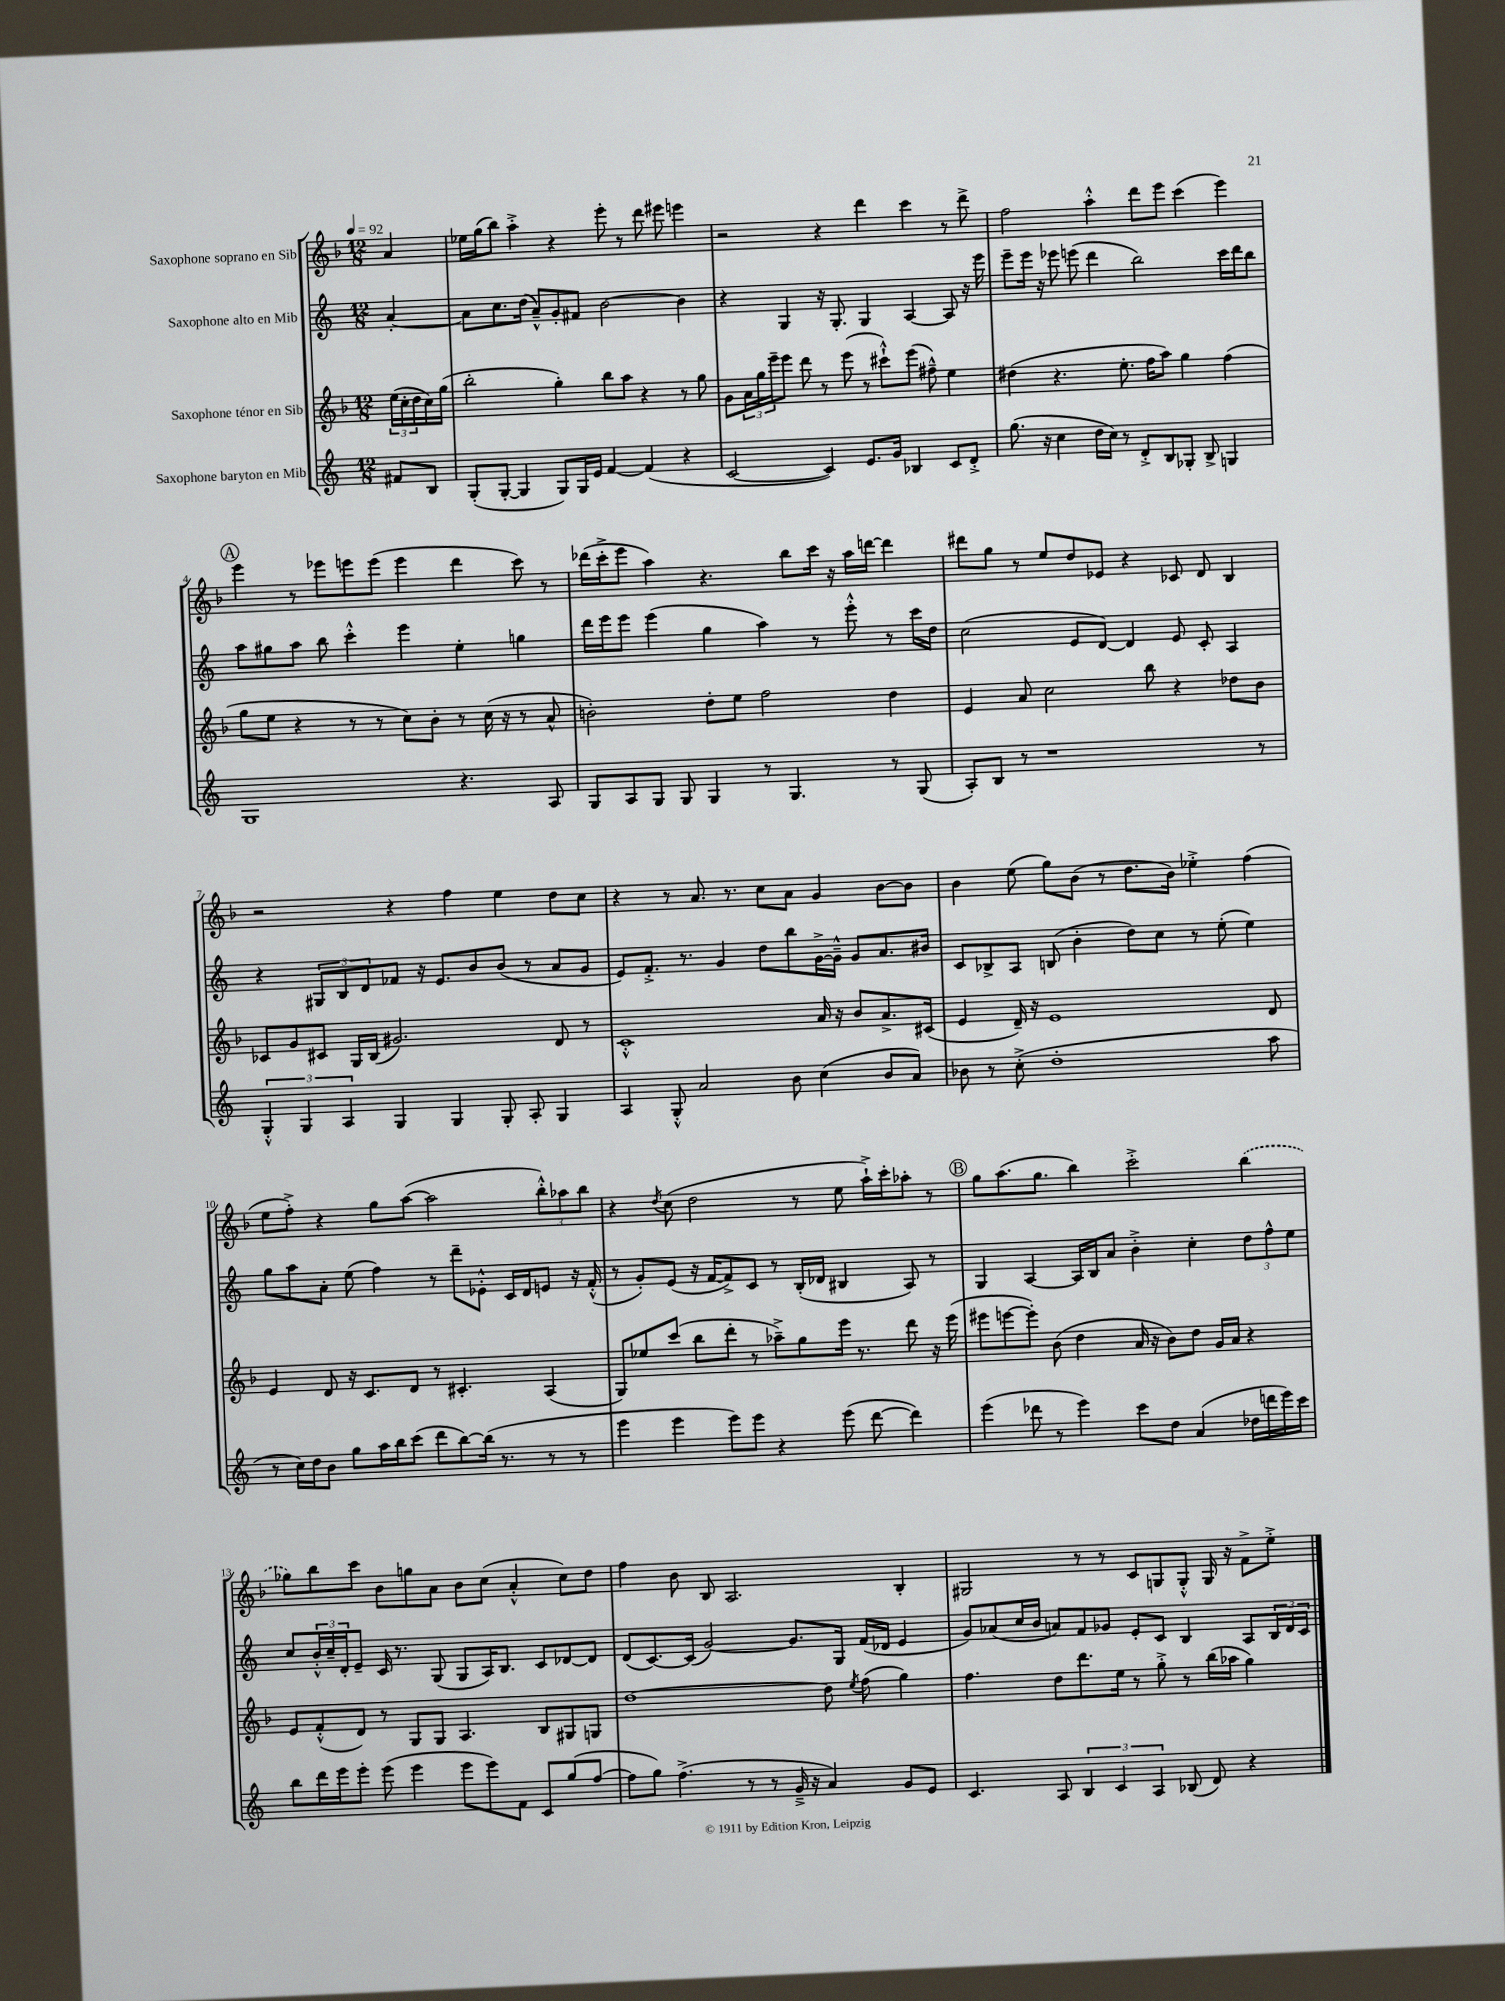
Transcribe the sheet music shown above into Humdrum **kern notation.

**kern	**kern	**kern	**kern
*staff4	*staff3	*staff2	*staff1
*clefG2	*clefG2	*clefG2	*clefG2
*k[]	*k[b-]	*k[]	*k[b-]
*M12/8	*M12/8	*M12/8	*M12/8
*MM92	*MM92	*MM92	*MM92
8f#	(24ee	[4a'	4a
.	24cc'	.	.
.	24dd	.	.
8B	16cc)	.	.
.	(16gg	.	.
=	=	=	=
(8G'	2bb-'	8a]	16ee-
.	.	.	(16gg
[8G'	.	8.cc	8bb-)
4G]	.	.	4aa'^
.	.	(16dd	.
.	.	8a~^^)	.
8G)	4gg')	8g'	4r
16G	.	8f#	.
16e	.	.	.
[4f	8bb-	[2b	8eee'
.	8aa	.	8r
(4f]	4r	.	8ddd
.	.	.	8eee#
4r	8r	4b]	4eee
.	8gg	.	.
=	=	=	=
[2c	8g	4r	2r
.	24a	.	.
.	24gg	.	.
.	24eee~	.	.
.	8eee	4G	.
.	8ddd	.	.
4c])	8r	16r	4r
.	.	8.G'	.
.	(8eee	.	.
8.e	8r	4G	4ddd
.	8ccc#`^^)	.	.
16g	.	.	.
4B-	(8eee	[4A	4ccc
.	8ff#~^^)	.	.
8c	4ee	8A]	8r
8d'^	.	16r	8ddd^
.	.	16eee	.
=	=	=	=
(8.gg	(4dd#	8eee~	2ff
.	.	16eee	.
16r	.	16r	.
4cc	4.r	8eee-	.
.	.	(8eee	.
16dd	.	4ddd	4aa'^^
16cc)	.	.	.
8r	8.ee'	.	.
8d'^	.	2bb)	8ddd
.	16ff	.	.
8B	8aa)	.	8eee
8G-'	4gg	.	(4ccc
8B^	.	.	.
4G	(4ff	16ccc	4eee)
.	.	16ddd	.
.	.	8bb	.
=	=	=	=
1G	8gg	8aa	4eee
.	8ee	8gg#	.
.	4r	8aa	8r
.	.	8bb	8eee-
.	8r	4ccc'^^	8eee
.	8r	.	(8eee
.	8cc)	4eee	4eee
.	8b-'	.	.
4.r	8r	4ee'	4ddd
.	(16cc	.	.
.	16r	.	.
.	8r	4gg	8ccc)
8A	8a^^	.	8r
=	=	=	=
8G	2b')	16ddd	(16ddd-
.	.	16eee	16ccc'^
8A	.	8eee	8eee
8G	.	(4eee	4aa)
8G	.	.	.
4G	8dd'	4gg	4.r
.	8ee	.	.
8r	2ff	4aa)	.
4.G	.	.	8bb-
.	.	8r	16ccc
.	.	.	16r
.	.	8eee'^^	16aa
.	.	.	[16ddd
8r	4dd	8r	4ddd]
(8G	.	16ccc	.
.	.	16dd	.
=	=	=	=
8A')	4e	(2cc	8ddd#
8B	.	.	8gg
8r	8a	.	8r
1r	2cc	.	8ee
.	.	8e	8dd
.	.	[8d)	8e-
.	.	4d]	4r
.	8bb-	.	.
.	4r	8e	8c-
.	.	8c'	8d
.	8dd-	4A	4B-
8r	8b-	.	.
=	=	=	=
6G'^^	8c-	4r	2r
.	8g	.	.
6G	.	.	.
.	8c#	12G#	.
6A	.	12B	.
.	16G	.	.
.	.	12d	.
.	(16B-	.	.
4G	2.g#)	8f-	4r
.	.	16r	.
.	.	8.e	.
4G	.	.	4ff
.	.	8b	.
8G'	.	(8b	4ee
8A'	.	8r	.
4G	8d	8a	8dd
.	8r	8g	8cc
=	=	=	=
4A	1c'^^	8e)	4r
.	.	8.f'^	.
8G'^^	.	.	8r
.	.	8.r	.
2a	.	.	8.a
.	.	4g	.
.	.	.	8.r
.	.	8dd	8cc
8b	.	8bb	8a
(4cc	16a	[16g^	4g
.	16r	16g~^^]	.
.	8b-	8g	.
8b	8.a^	8.a	[8b-
8a)	.	.	8b-]
.	(16c#	16b#	.
=	=	=	=
8b-	4e	8c	4b-
8r	.	8B-^	.
(8cc'^	16d~)	8A	(8ee
.	16r	.	.
1dd'	1e	(8B	8gg)
.	.	4b'	(8b-
.	.	.	8r
.	.	8dd)	8.dd
.	.	8cc	.
.	.	.	16b-)
.	.	8r	4ee-'^
.	.	(8ee'	.
.	.	4ee)	(4ff
8aa	8d	.	.
=	=	=	=
8r	4e	8gg	8ee
16cc)	.	8aa	8ff'^)
16dd	.	.	.
8b	8d	8a'	4r
8gg	16r	(8ee	.
.	8.c	.	.
16aa	.	4ff)	8gg
16bb	.	.	.
(8ccc	8d	.	([8aa
8ddd	8r	8r	2aa]
[8bb)	4.c#'	8ddd~	.
(16bb]	.	8e-'^^	.
8.r	.	.	.
.	.	16c	.
.	.	16d	.
8r	(4A	8e	12bb-'^^)
.	.	.	12aa-
8r	.	16r	.
.	.	.	12bb-
.	.	(16f'^^	.
=	=	=	=
4eee	8G)	8r	4r
.	8ee-	8g')	.
.	.	.	8qdd
4eee	(8ccc	(8e	(8cc
.	8bb-	16r	2dd
.	.	[16f	.
8eee)	8ddd'	8f^])	.
8eee	8r	8c	.
4r	8aa-~^)	8r	.
.	8gg	(16B'	8r
.	.	16d-	.
(8eee	16eee	4B#	8ee
.	8.r	.	.
[8ddd	.	.	16aa`^)
.	.	.	16ccc'
4ddd])	8ddd	8A)	8aa-'
.	16r	8r	8r
.	(16eee	.	.
=	=	=	=
(4eee	8eee#	4G	8gg
.	[8eee	.	(8.aa
8ddd-	8eee'])	[4A	.
.	.	.	8.gg
8r	(8b-	.	.
4eee)	4dd	16A]	4bb-)
.	.	16B	.
.	.	8a	.
8ccc	16a	4b'^	2ccc'^
.	16r	.	.
8dd	8b-)	.	.
(4a	8dd	4cc'	.
.	16g	.	.
.	16a	.	.
16dd-	4r	12dd	(4bb-
16ddd	.	.	.
.	.	12ff^^	.
16eee)	.	.	.
.	.	12ee	.
16ccc	.	.	.
=	=	=	=
8bb	8e	8cc	8gg-)
16ddd	(8f'^^	24b'^^	8bb-
.	.	24cc~	.
16eee	.	.	.
.	.	24d'	.
8eee'	8d)	8e~	8ccc
(8eee	8r	16c	8b-
.	.	8.r	.
4eee	8G	.	8gg
.	8G	(8G	8a
8eee	4.A	8G	8b-
8eee)	.	16A)	(8cc
.	.	8.B	.
8f	.	.	4a'^^
8c	8B-	8c	.
(8gg	8G#	[8d-	8cc)
[8ff	8G	8d-]	8dd
=	=	=	=
8ff]	[1dd	(8d	4ff
8gg)	.	[8.c)	.
(4.ff^	.	.	8b-
.	.	(16c]	.
.	.	[2g)	8B-
.	.	.	2.A
8r	.	.	.
8r	.	.	.
16g~^	.	8.g]	.
16r	.	.	.
4a)	8dd]	.	.
.	.	16G	.
.	8qee	.	.
.	(8ff	(16f	.
.	.	16d-	.
8g	4gg)	4e	4B-'
8e	.	.	.
=	=	=	=
4.c	4.ff	8g)	2G#
.	.	(8a-	.
.	.	16cc	.
.	.	16b	.
8A	8dd	8a)	.
6B	8.ddd	8f	8r
.	.	8g-	8r
6c	.	.	.
.	16ee	.	.
.	8r	8e'	8c
6A	.	.	.
.	8gg'^	8c	8G
(8B-	8r	4B	8G'^^
8d)	(16bb-	.	16G
.	16aa-	.	16r
4r	4gg)	8A	8f^
.	.	24B	8ee'^
.	.	24d	.
.	.	24c	.
==	==	==	==
*-	*-	*-	*-
